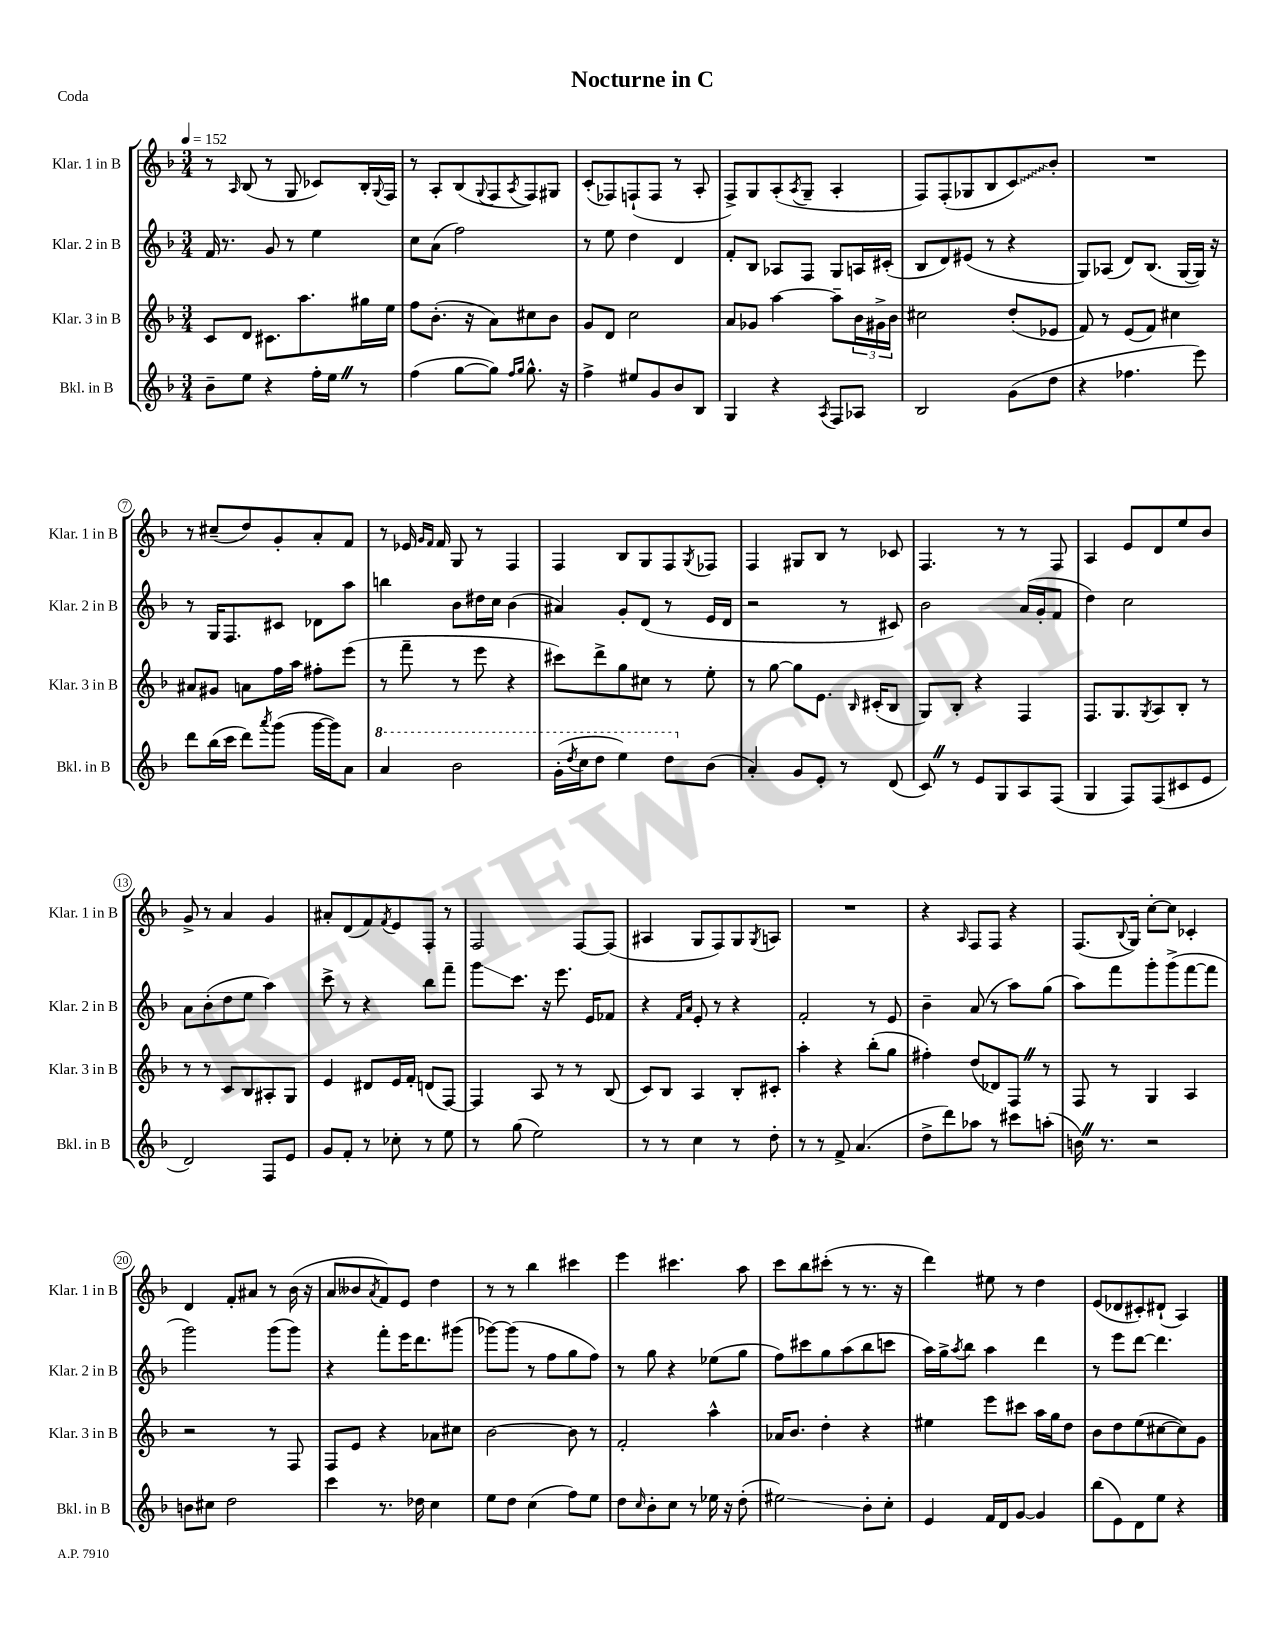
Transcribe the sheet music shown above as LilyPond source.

\header { title = "Nocturne in C" piece = "Coda" }
<<
\new StaffGroup <<
\new Staff = "s0" \with { instrumentName = "Klar. 1 in B" shortInstrumentName = "Klar. 1 in B" } {
    \clef treble \key f \major \numericTimeSignature \time 3/4 \tempo 4 = 152
    r8 \grace { a16 } bes8( r8 g8 ces'8) bes16-. \appoggiatura { g8 } f16 |
    r8 a8-. bes8( \appoggiatura { g8 } f8 \acciaccatura { a8 } f8) gis8 |
    c'8-.( fes8) f8-!( f8 r8 a8-. |
    f8->) g8 a8-.( \acciaccatura { a8 } g8-- a4-. |
    f8) f8-.( ges8 bes8 \once \override Glissando.style = #'zigzag c'8\glissando) bes'8-. |
    R2. |
    r8 cis''8--( d''8) g'8-. a'8-. f'8 |
    r8 ees'16 \grace { g'16 f'16 } f'16 g8 r8 f4 |
    f4 bes8 g8 f8 \acciaccatura { g8 } fes8 |
    f4 gis8 bes8 r8 ces'8 |
    f4. r8 r8 f8 |
    a4 e'8 d'8 e''8 bes'8 |
    g'8-> r8 a'4 g'4 |
    ais'8-. d'8( f'8) \acciaccatura { f'8 } e'8 f8-. r8 |
    f2 f8~ f8( |
    ais4 g8 f8) g8 \acciaccatura { g8 } a8 |
    R2. |
    r4 \grace { a16 } f8 f8 r4 |
    f8.( \appoggiatura { bes8 } g16) c''8~-. c''8 ces'4-. |
    d'4 f'8-. ais'8 r8 bes'16( r16 |
    a'8 beses'8 \acciaccatura { a'8 } f'8) e'8 d''4 |
    r8 r8 bes''4 cis'''4 |
    e'''4 cis'''4. a''8 |
    c'''8 bes''8 cis'''8-.( r8 r8. r16 |
    d'''4) eis''8 r8 d''4 |
    e'8( des'8 cis'8-.) dis'8-!( a4) \bar "|." |
}
\new Staff = "s1" \with { instrumentName = "Klar. 2 in B" shortInstrumentName = "Klar. 2 in B" } {
    \clef treble \key f \major \numericTimeSignature \time 3/4
    f'16 r8. g'8 r8 e''4 |
    c''8 a'8( f''2) |
    r8 e''8 d''4 d'4 |
    f'8-. bes8 aes8 f8 g8 a16 cis'16-.( |
    bes8 d'8) eis'8( r8 r4 |
    g8) aes8( d'8) bes8.( g16~ g16) r16 |
    r8 g16 f8. cis'8 des'8 a''8 |
    b''4 bes'8 dis''16 c''16 bes'4( |
    ais'4) g'8-. d'8( r8 e'16 d'16 |
    r2 r8 cis'8) |
    bes'2 a'16( g'16-. f'8 |
    d''4) c''2 |
    a'8 bes'8-.( d''8 e''8 a''4) |
    c'''8-> r8 r4 bes''8 f'''8-- |
    g'''8\glissando c'''8. r16 e'''8. e'16 fes'8 |
    r4 \grace { f'16 a'16 } e'8-. r8 r4 |
    f'2-. r8 e'8 |
    bes'4-- a'8( r8 a''8) g''8( |
    a''8) f'''8 g'''8-. g'''8->( f'''8~ f'''8 |
    g'''2) g'''8( g'''8) |
    r4 f'''8-. e'''16 d'''8. gis'''8( |
    ges'''8~) ges'''8( r8 f''8 g''8 f''8) |
    r8 g''8 r4 ees''8( g''8 |
    f''8) cis'''8 g''8 a''8( bes''8 c'''8 |
    a''16) g''16-> \acciaccatura { a''8 } bes''8 a''4 d'''4 |
    r8 e'''8 d'''8~ d'''4. \bar "|." |
}
\new Staff = "s2" \with { instrumentName = "Klar. 3 in B" shortInstrumentName = "Klar. 3 in B" } {
    \clef treble \key f \major \numericTimeSignature \time 3/4
    c'8 d'8 cis'8. a''8. gis''16 e''16 |
    f''8 bes'8.-.( r16 a'8) cis''8 bes'8 |
    g'8 d'8 c''2 |
    a'8 ges'8 a''4~ a''8-- \tuplet 3/2 { bes'16 gis'16-> bes'16 } |
    cis''2 d''8-.( ees'8 |
    f'8) r8 e'8( f'8) cis''4 |
    ais'8 gis'8 a'8 f''16 a''16 fis''8-. e'''8( |
    r8 f'''8-- r8 e'''8 r4 |
    cis'''8) d'''8-> g''8 cis''8 r8 e''8-. |
    r8 g''8~ g''8 e'8. \grace { bes16 } cis'16-.( bes8 |
    g8) bes8-. r4 f4 |
    f8. g8. \acciaccatura { g8 } a8 bes8-. r8 |
    r8 r8 c'8 bes8 ais8-. g8 |
    e'4 dis'8 e'16 f'16-. d'8( f8~) |
    f4 a8 r8 r8 bes8( |
    c'8) bes8 a4 bes8-. cis'8-. |
    a''4-. r4 bes''8-.( g''8 |
    fis''4-.) d''8( des'8) f8 \once \override BreathingSign.text = \markup { \musicglyph "scripts.caesura.straight" } \breathe r8 |
    f8 r8 g4 a4 |
    r2 r8 f8 |
    f8 e'8 r4 aes'8 cis''8 |
    bes'2~ bes'8 r8 |
    f'2-. a''4-^ |
    aes'16 bes'8. d''4-. r4 |
    eis''4 e'''8 cis'''8 a''16 g''16 d''8 |
    bes'8 d''8 e''8( cis''8~ cis''8) g'8 \bar "|." |
}
\new Staff = "s3" \with { instrumentName = "Bkl. in B" shortInstrumentName = "Bkl. in B" } {
    \clef treble \key f \major \numericTimeSignature \time 3/4
    bes'8-- e''8 r4 f''16-. e''16 \once \override BreathingSign.text = \markup { \musicglyph "scripts.caesura.straight" } \breathe r8 |
    f''4( g''8~ g''8) \grace { f''16 g''16 } g''8.-^ r16 |
    f''4-> eis''8 g'8 bes'8 bes8 |
    g4 r4 \acciaccatura { a8 } f8 aes8 |
    bes2 g'8( d''8 |
    r4 fes''4. e'''8) |
    d'''8 bes''16( c'''16 d'''8) \acciaccatura { a'''8 } g'''8( g'''16~ g'''16) a'8 |
    \ottava #1 a''4 bes''2 |
    g''16-.( \acciaccatura { d'''8 } c'''16 d'''8 e'''4) d'''8 \ottava #0 bes'8( |
    a'4-.) g'8 e'8-. r8 d'8( |
    c'8) \once \override BreathingSign.text = \markup { \musicglyph "scripts.caesura.straight" } \breathe r8 e'8 g8 a8 f8( |
    g4 f8) f8( cis'8 e'8 |
    d'2) f8 e'8 |
    g'8 f'8-. r8 ces''8-. r8 e''8 |
    r8 g''8( e''2) |
    r8 r8 c''4 r8 d''8-. |
    r8 r8 f'8-> a'4.( |
    d''8-> d'''8) aes''8 r8 cis'''8 a''8-.( |
    b'16) \once \override BreathingSign.text = \markup { \musicglyph "scripts.caesura.straight" } \breathe r8. r2 |
    b'8 cis''8 d''2 |
    c'''4 r8. des''16 c''4 |
    e''8 d''8 c''4( f''8) e''8 |
    d''8 \grace { c''16 } bes'8-. c''8 r8 ees''16 r16 d''8-.( |
    eis''2\glissando) bes'8-. c''8-. |
    e'4 f'16 d'16 g'8~ g'4 |
    bes''8( e'8) d'8 e''8 r4 \bar "|." |
}
>>
>>
\layout { \context { \Score \override BarNumber.stencil = #(make-stencil-circler 0.1 0.3 ly:text-interface::print) } }
